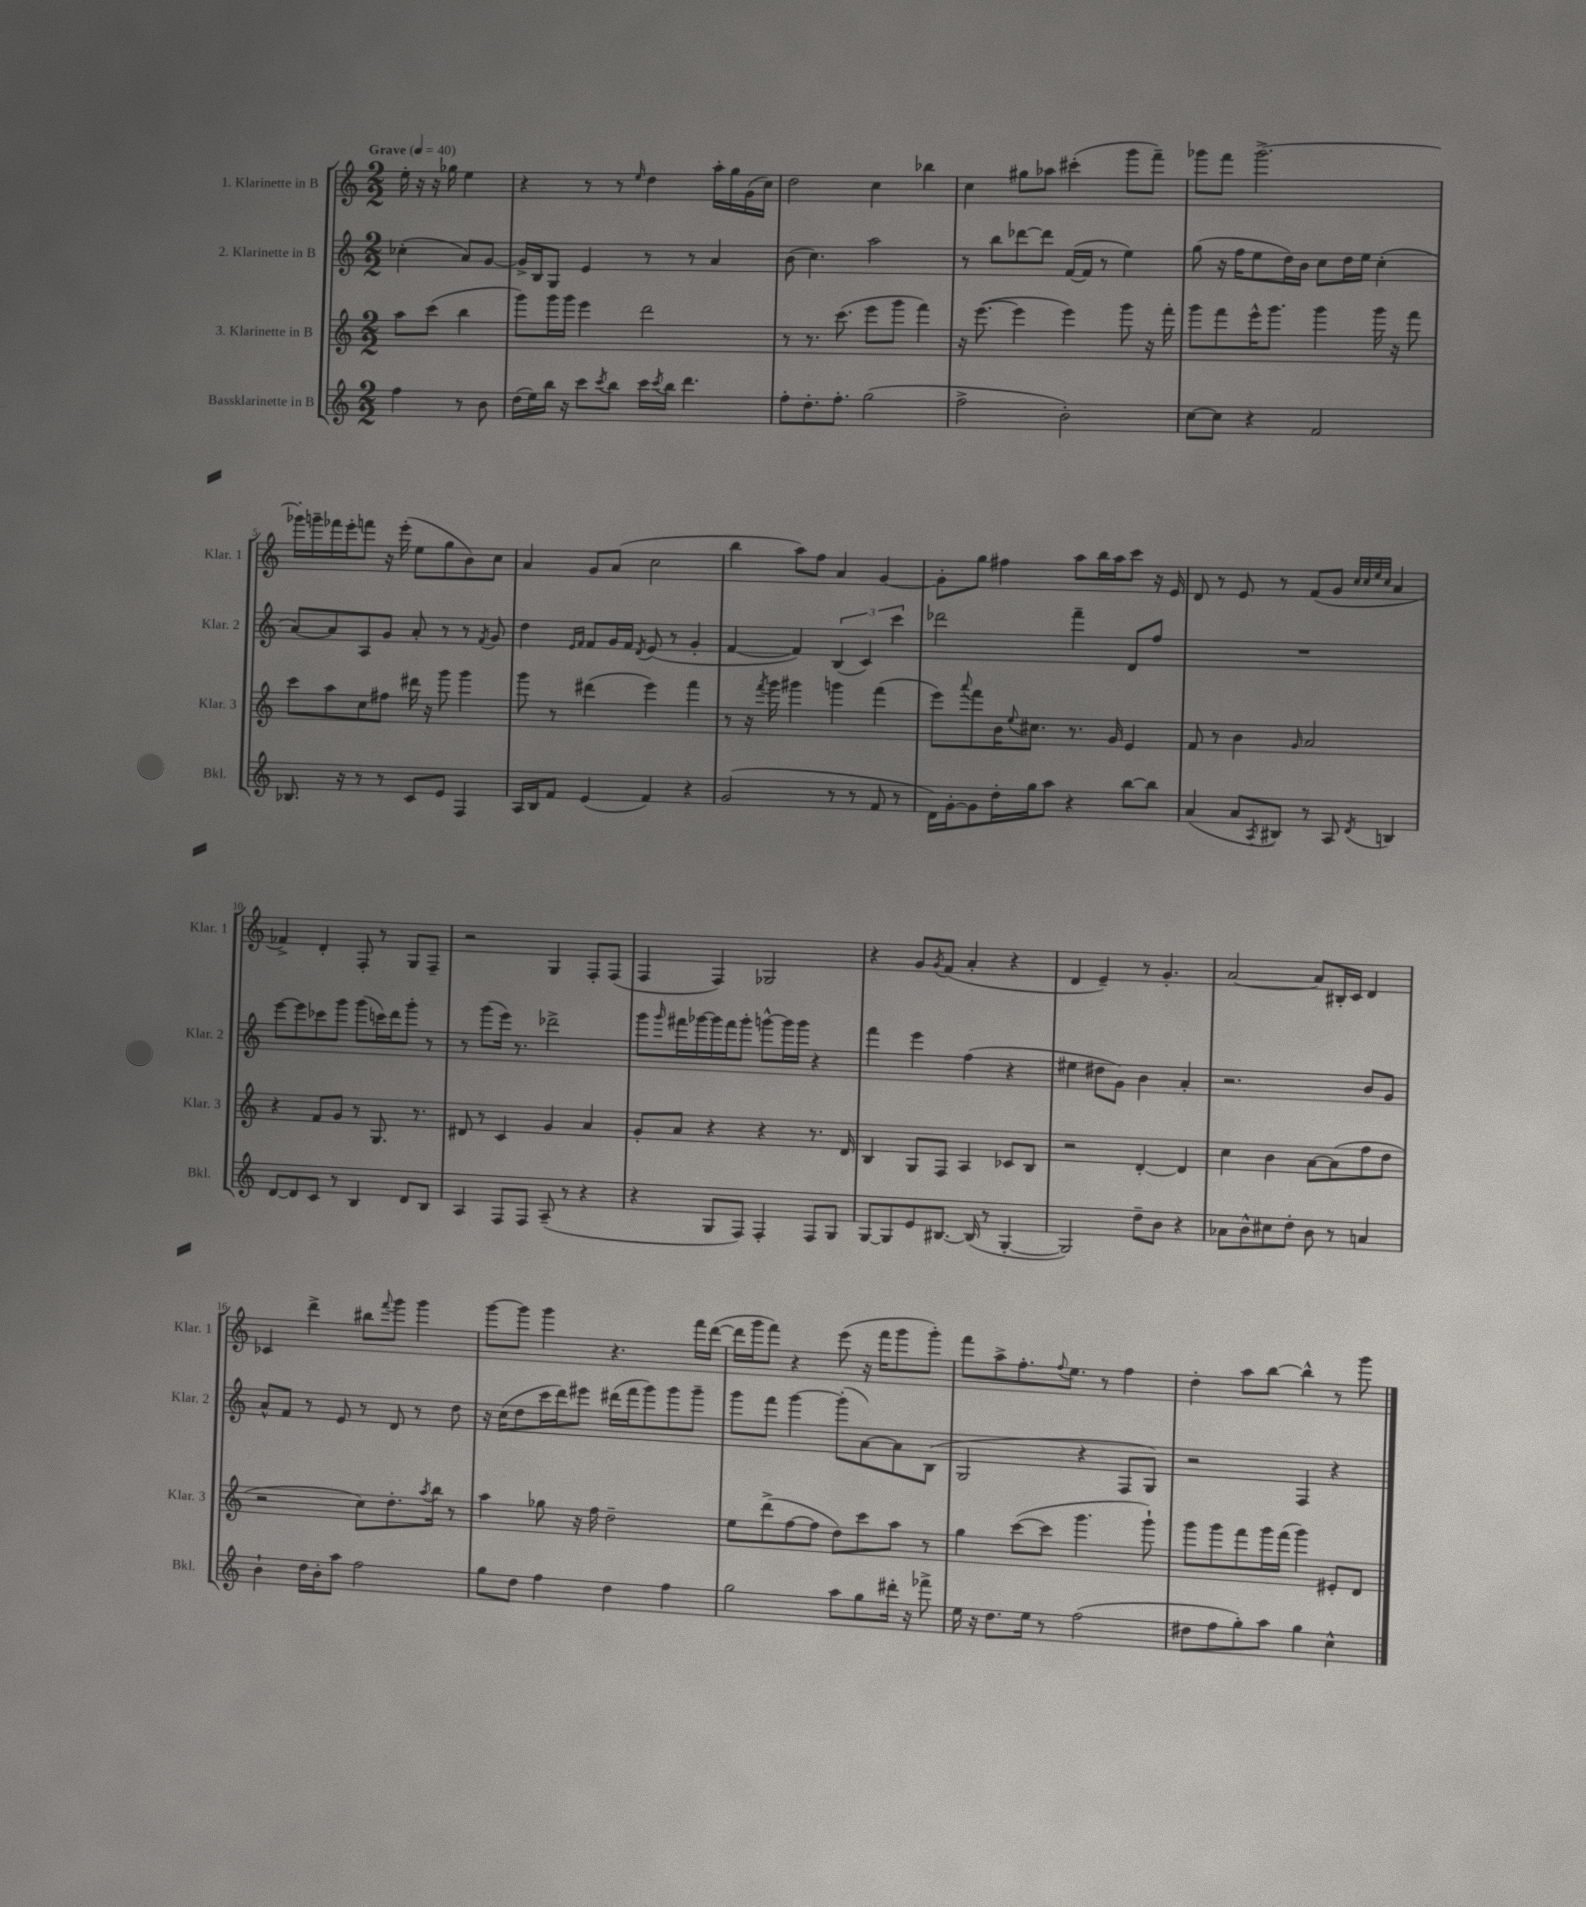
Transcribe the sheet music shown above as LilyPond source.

<<
\new StaffGroup <<
\new Staff = "s0" \with { instrumentName = "1. Klarinette in B" shortInstrumentName = "Klar. 1" } {
    \clef treble \key c \major \numericTimeSignature \time 2/2 \partial 2 \tempo "Grave" 4 = 40
    e''16-. r16 r16 ges''16 e''4 |
    r4 r8 r8 \grace { e''16 } d''4 a''16-. g''16 g'16( c''16) |
    d''2 c''4 bes''4 |
    c''4 gis''8 aes''8 cis'''4-.( g'''8 f'''8--) |
    ges'''8 f'''8 ges'''2.~-> |
    ges'''16-. g'''16-- fes'''16 e'''16-. f'''8 r16 e'''16-.( e''8 g''8 b'8) c''8 |
    a'4 g'8 a'8( c''2 |
    b''4 a''8) f''8 a'4 g'4~ |
    g'8-. g''8 fis''4 a''8 b''16 a''16 c'''8 r16 e'16 |
    d'8 r8 e'8 r8 f'8( g'8 \grace { c''32 c''32 e''32 c''32 } a'4 |
    fes'4->) d'4-. f8-. r8 g8 f8-- |
    r2 g4 f8-. f8( |
    f4 f4) ges2 |
    r4 g'8 \acciaccatura { g'8 } f'8( a'4-. r4 |
    d'4 e'4--) r8 g'4.-. |
    a'2~ a'8 bis16-. c'16 d'4 |
    ces'4 d'''4-> bis''8 \appoggiatura { f'''8 } g'''8 g'''4 |
    g'''8~ g'''8 g'''4 r4. f'''16 d'''16~( |
    d'''16 g'''16 f'''8) r4 e'''8( r16 f'''16 g'''8 g'''8-.) |
    f'''8 a''8-> f''8.-. \appoggiatura { f''8 } e''8. r8 f''4 |
    d''4-. a''8 b''8~ b''4-^ r8 g'''8 \bar "|." |
}
\new Staff = "s1" \with { instrumentName = "2. Klarinette in B" shortInstrumentName = "Klar. 2" } {
    \clef treble \key c \major \numericTimeSignature \time 2/2 \partial 2
    ces''4-.( a'8) g'8~ |
    g'16-> b16 g8 e'4 r8 r8 a'4 |
    b'8( c''4.) a''2 |
    r8 b''8 des'''8~ des'''8 f'16~( f'16 r8 e''4) |
    g''8( r16 f''16 e''8 d''16) b'16 c''8 d''16 e''16 c''4-.( |
    a'8~) a'8 a8 g'8 a'8-. r8 r8 \acciaccatura { f'8 } g'8 |
    d''4 \grace { e'16 f'16 } f'8 g'16 f'16 \acciaccatura { d'8 } e'8( r8 g'4-. |
    f'4~ f'4) \tuplet 3/2 { b4( c'4) c'''4 } |
    des'''2 f'''4-- d'8 f''8 |
    R1 |
    e'''8~ e'''8 ces'''8 g'''8 g'''8( c'''16) d'''16 g'''8-. r8 |
    r8 g'''8( e'''16) r8. des'''2-> |
    g'''8 \grace { g'''16 } fis'''16 ges'''16~ ges'''16 fis'''16 ges'''8-. g'''8~-^ g'''16 g'''16 r4 |
    f'''4 e'''4 f''4( r4 |
    eis''4 dis''8 g'8) b'4 a'4-. |
    r2. b'8 g'8 |
    a'8-^ f'8 r8 e'8 r8 d'8 r8 d''8 |
    r16 c''16( d''8 c'''16 d'''16) eis'''8 dis'''16( f'''16 g'''8) g'''8 g'''8-- |
    g'''8 f'''8 g'''4~ g'''8-.( a'8~) a'8 b8( |
    g2 r4 f8 g8) |
    r2 f4 r4 \bar "|." |
}
\new Staff = "s2" \with { instrumentName = "3. Klarinette in B" shortInstrumentName = "Klar. 3" } {
    \clef treble \key c \major \numericTimeSignature \time 2/2 \partial 2
    a''8 c'''8( b''4 |
    g'''8) g'''16 g'''16 e'''4 d'''2 |
    r8 r8. c'''8.( e'''8 g'''8 f'''4) |
    r16 e'''8.~( e'''4 e'''4) g'''8 r16 f'''16-. |
    g'''8 f'''8 e'''16-^ g'''8. g'''4 g'''16 r16 f'''8 |
    c'''8 a''8 c''8 fis''8 dis'''16 r16 g'''8 g'''4 |
    g'''8 r8 dis'''4( e'''4) f'''4 |
    r8 r16 \acciaccatura { f'''8 } g'''16 gis'''4 g'''4 f'''4( |
    e'''8) \appoggiatura { a'''8 } f'''8 b'16 \appoggiatura { e''8 } cis''8. r8. g'16 e'4 |
    f'8 r8 b'4 \grace { g'16 } a'2 |
    r4 f'8 g'8 r8 g8. r8. |
    dis'8 r8 c'4 g'4 a'4 |
    g'8-. a'8 r4 r4 r8. d'16 |
    b4 g8 f8 a4 ces'8 b8 |
    r2 d'4~-. d'4 |
    c''4 b'4 a'8~ a'8( f''8 d''8 |
    r2 c''8) d''8.-. \acciaccatura { a''8 } b''16 r8 |
    a''4 ges''8 r16 f''16 d''2-- |
    e''8 d'''8->( f''8~ f''8 d''8) c'''8 a''8 r8 |
    g''4 c'''8~( c'''8 g'''4. g'''8-!) |
    g'''8 g'''8 f'''8 g'''16 f'''16( g'''4) eis'8-. d'8 \bar "|." |
}
\new Staff = "s3" \with { instrumentName = "Bassklarinette in B" shortInstrumentName = "Bkl." } {
    \clef treble \key c \major \numericTimeSignature \time 2/2 \partial 2
    f''4 r8 b'8 |
    d''16( e''16) b''16 r16 c'''8 \acciaccatura { c'''8 } b''8 c'''16 \acciaccatura { c'''8 } b''16 d'''4. |
    f''8-. d''8.-. f''8.-. g''2( |
    f''2-> b'2-.) |
    c''8~ c''8 r4 f'2 |
    bes8. r16 r8 r8 c'8 e'8 f4 |
    a16 b16 f'8 e'4( f'4) r4 |
    g'2( r8 r8 f'8 r8 |
    d'16) g'16~-. g'8 d''16-. g''16 a''8 r4 b''8~ b''8 |
    a'4( a'8 \acciaccatura { a8 } bis8) r8 a8 \acciaccatura { d'8 } b4 |
    d'8~ d'8 c'8 r8 b4 d'8 b8 |
    a4 f8 f8 a8--( r8 r4 |
    r4 g8 f8) f4-. f8 g8 |
    g8~ g8 e'8 bis8.~ bis16( r8 g4~-. |
    g2) d''8-- b'8 r4 |
    aes'8 b'8-^ cis''8 d''8-. b'8 r8 a'4 |
    b'4-! d''16 b'16-. a''8 f''2 |
    g''8 d''8 f''4 d''4 f''4 |
    g''2 a''8 g''8 dis'''16-. r16 fes'''8-> |
    e''16 r16 d''8. e''16 r8 f''2( |
    dis''8 f''8 g''8-.) a''8 g''4 c''4-^ \bar "|." |
}
>>
>>
